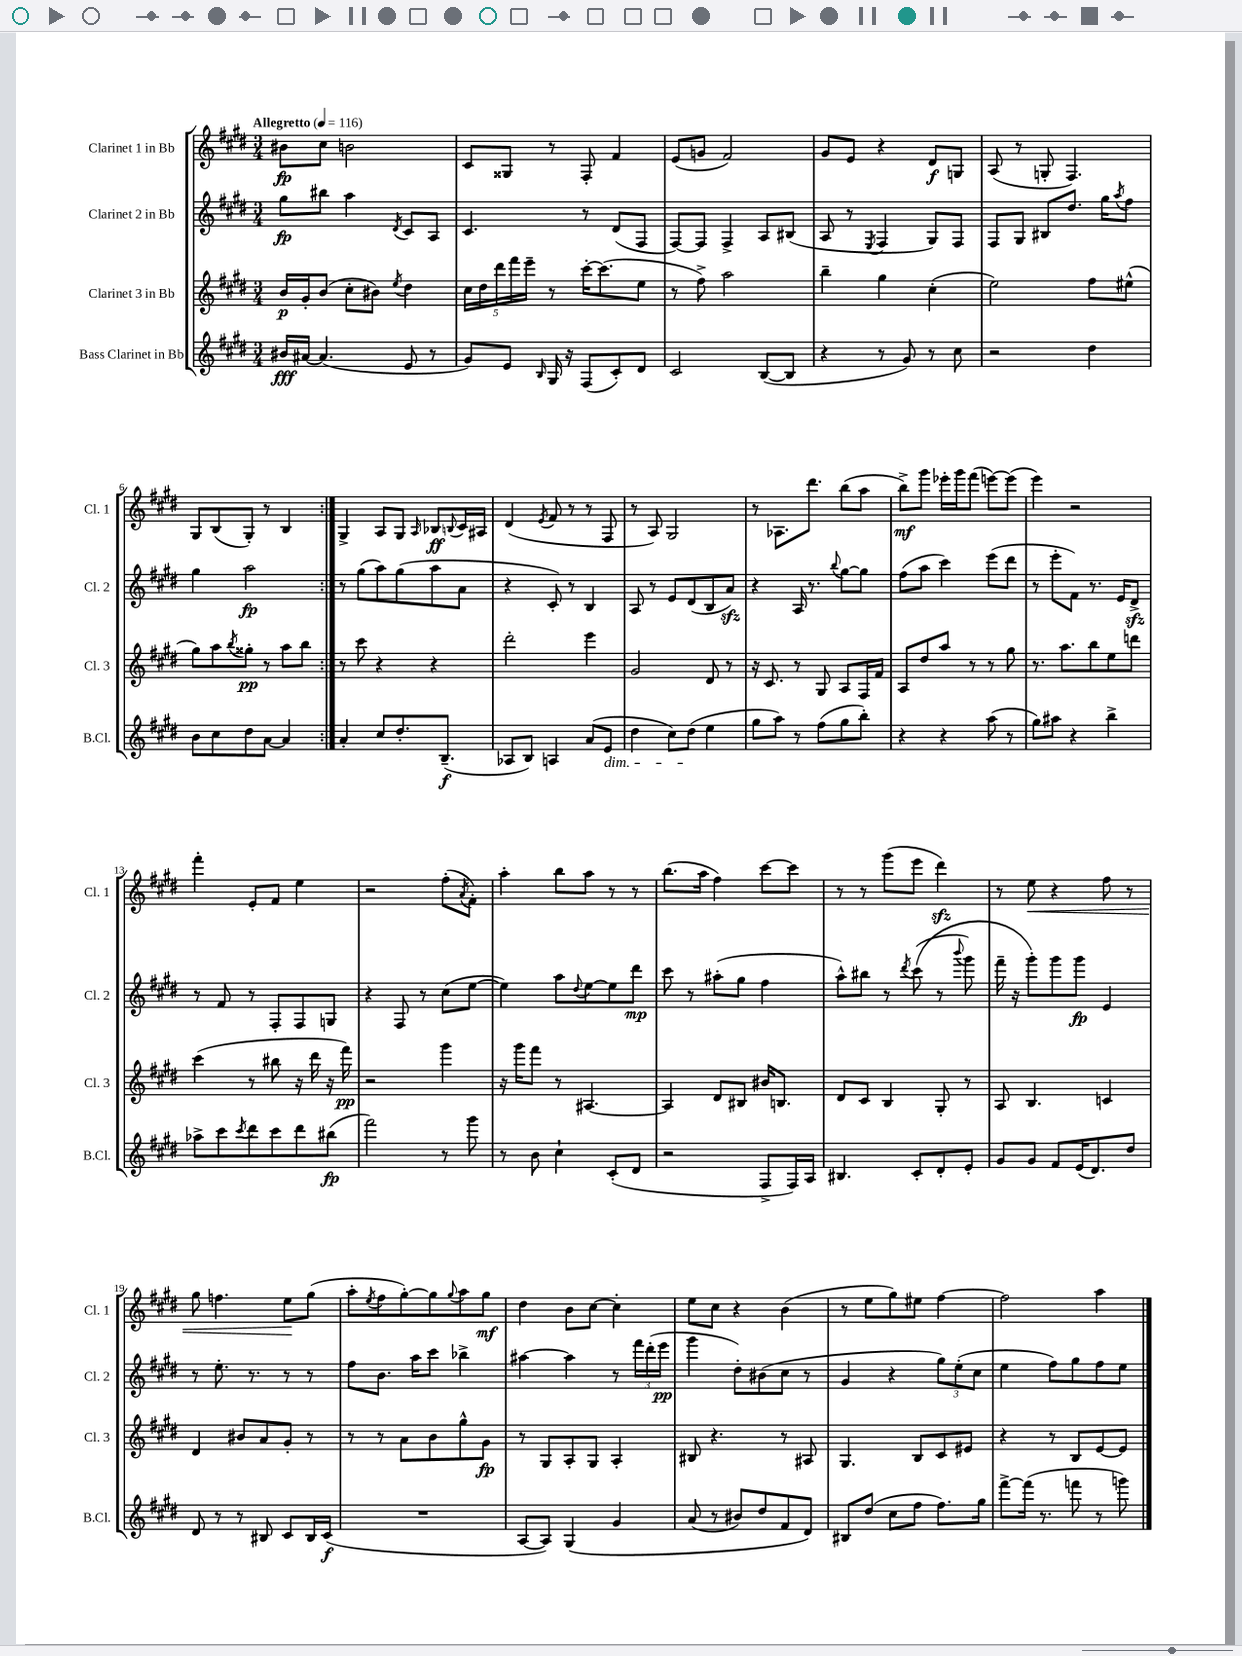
<<
\new StaffGroup <<
\new Staff = "s0" \with { instrumentName = "Clarinet 1 in Bb" shortInstrumentName = "Cl. 1" } {
    \clef treble \key e \major \numericTimeSignature \time 3/4 \tempo "Allegretto" 4 = 116
    \repeat volta 2 { bis'8\fp cis''8 b'2 |
    cis'8 gisis8 r8 fis8-. fis'4 |
    e'8( g'8 fis'2) |
    gis'8 e'8 r4 dis'8\f g8 |
    a8( r8 g8-. fis4.) |
    gis8 b8( gis8-.) r8 b4 | }
    gis4-> a8 gis8 \grace { a16 } bes8\ff \appoggiatura { b8 } cis'16 ais16 |
    dis'4( \acciaccatura { e'8 } fis'8 r8 r8 fis8 |
    r8 a8) gis2 |
    r8 aes8. dis'''8. b''8( a''8 |
    b''8->\mf) gis'''8 ees'''16-. gis'''16 fis'''8( e'''8~) e'''8( |
    e'''4) r2 |
    fis'''4-. e'8-. fis'8 e''4 |
    r2 fis''8-.( \acciaccatura { a'8 } fis'8-.) |
    a''4-. b''8 a''8 r8 r8 |
    b''8.( a''16 fis''4) cis'''8~ cis'''8 |
    r8 r8 gis'''8( e'''8 dis'''4\sfz) |
    r8 e''8\< r4 fis''8 r8 |
    gis''8 f''4. e''8\! gis''8( |
    a''8-. \acciaccatura { e''8 } fis''8 gis''8~-.) gis''8 \appoggiatura { gis''8 } a''8 gis''8\mf |
    dis''4 b'8 cis''8~ cis''4-. |
    e''8 cis''8 r4 b'4( |
    r8 e''8 gis''8) eis''8 fis''4~ |
    fis''2 a''4 \bar "|." |
}
\new Staff = "s1" \with { instrumentName = "Clarinet 2 in Bb" shortInstrumentName = "Cl. 2" } {
    \clef treble \key e \major \numericTimeSignature \time 3/4
    \repeat volta 2 { gis''8\fp bis''8 a''4 \acciaccatura { dis'8 } cis'8 a8 |
    cis'4. r8 dis'8( fis8 |
    fis8~) fis8 fis4-> a8 bis8( |
    a8 r8 \acciaccatura { e8 } fis4 gis8) fis8 |
    fis8 gis8 bis8 dis''8. gis''16 \acciaccatura { a''8 } fis''8 |
    gis''4 a''2\fp | }
    r8 gis''8( a''8) gis''8( a''8 a'8 |
    r4 cis'8-.) r8 b4 |
    a8 r8 e'8 dis'8( b8 a'8\sfz) |
    r4 a16 r8. \appoggiatura { b''8 } gis''8~ gis''8 |
    fis''8( a''8 cis'''4) e'''8( dis'''8 |
    r8 e'''8-. fis'8) r8. e'16 dis'8->\sfz |
    r8 fis'8 r8 fis8-. fis8 g8 |
    r4 fis8 r8 cis''8( e''8~ |
    e''4) a''8 \appoggiatura { dis''8 } e''8~ e''8 dis'''8\mp |
    cis'''8 r8 ais''8-.( gis''8 fis''4 |
    a''8-^) bis''8 r8 \acciaccatura { dis'''8 } cis'''8(\( r8 \appoggiatura { b'''8 } gis'''8) |
    fis'''16-- r16 gis'''8-.\) gis'''8 gis'''8\fp e'4 |
    r8 e''8.-. r8. r8 r8 |
    fis''8 b'8. a''16 cis'''8 bes''4-> |
    ais''4~ ais''4 r8 \tuplet 3/2 { fis'''16 dis'''16-.( e'''16\pp } |
    gis'''4 dis''8-.) bis'8( cis''8 r8 |
    gis'4 r4 \tuplet 3/2 { gis''8) e''8-.( cis''8 } |
    e''4 fis''8) gis''8 fis''8 e''8 \bar "|." |
}
\new Staff = "s2" \with { instrumentName = "Clarinet 3 in Bb" shortInstrumentName = "Cl. 3" } {
    \clef treble \key e \major \numericTimeSignature \time 3/4
    \repeat volta 2 { b'16\p gis'16-. b'8( cis''8-. bis'8) \acciaccatura { e''8 } dis''4 |
    \tuplet 5/4 { cis''16 dis''16 dis'''16 fis'''16 e'''16-- } r8 cis'''16~-. cis'''8.( e''8 |
    r8 fis''8->) a''2 |
    b''4-- gis''4 cis''4-.( |
    e''2) fis''8 eis''8-^( |
    gis''8) a''8 \acciaccatura { b''8 } gisis''8-.\pp r8 a''8 b''8 | }
    r8 cis'''8 r4 r4 |
    dis'''2-. e'''4 |
    gis'2 dis'8 r8 |
    r16 cis'8. r8 gis8 a8 fis16 fis'16 |
    a8 dis''8 a''8 r8 r8 gis''8 |
    r8. a''8. b''8 e''8 d'''8 |
    cis'''4( r8 bis''8 r16 dis'''16 r16 fis'''16\pp) |
    r2 gis'''4 |
    r16 gis'''16 fis'''8 r8 ais4.~ |
    ais4 dis'8 bis8 bis'16 b8. |
    dis'8 cis'8 b4 gis8-. r8 |
    a8 b4. c'4 |
    dis'4 bis'8 a'8 gis'8-. r8 |
    r8 r8 a'8 b'8 gis''8-^ gis'8\fp |
    r8 gis8 a8-. gis8 a4-. |
    bis8 r4. r8 ais8 |
    gis4. b8 cis'8 eis'8 |
    r4 r8 b8 e'8~ e'8 \bar "|." |
}
\new Staff = "s3" \with { instrumentName = "Bass Clarinet in Bb" shortInstrumentName = "B.Cl." } {
    \clef treble \key e \major \numericTimeSignature \time 3/4
    \repeat volta 2 { bis'16\fff ais'16~ ais'4.( e'8 r8 |
    gis'8) e'8 \grace { b16 } gis16 r16 fis8( cis'8-.) dis'8 |
    cis'2 b8~( b8 |
    r4 r8 gis'8) r8 cis''8 |
    r2 dis''4 |
    b'8 cis''8 dis''8 a'8~ a'4 | }
    a'4-. cis''8 dis''8.-. b8.--\f( |
    aes8 b8) a4 a'8( e'8\dim |
    dis''4 cis''8) dis''8\!( e''4 |
    gis''8 a''8) r8 fis''8( gis''8 b''8-.) |
    r4 r4 a''8( r8 |
    gis''8) ais''8 r4 b''4-> |
    aes''8-> cis'''8 \acciaccatura { cis'''8 } dis'''8 cis'''8 dis'''8 bis''8\fp( |
    fis'''2) r8 gis'''8 |
    r8 b'8 cis''4-! cis'8-.( dis'8 |
    r2 fis8-> fis16) a16 |
    bis4. cis'8-. dis'8-. e'8-. |
    gis'8 gis'8 fis'8 e'16( dis'8.) dis''8 |
    dis'8 r8 r8 bis8 cis'8 bis16 cis'16\f( |
    R2. |
    a8~ a8) gis4\( gis'4 |
    a'8( r8 bis'8) dis''8 fis'8 dis'8\) |
    bis8 dis''8( cis''8 fis''8 fis''8.) gis''16 |
    fis'''8~-> fis'''16( r8. f'''8 r8 g'''8) \bar "|." |
}
>>
>>
